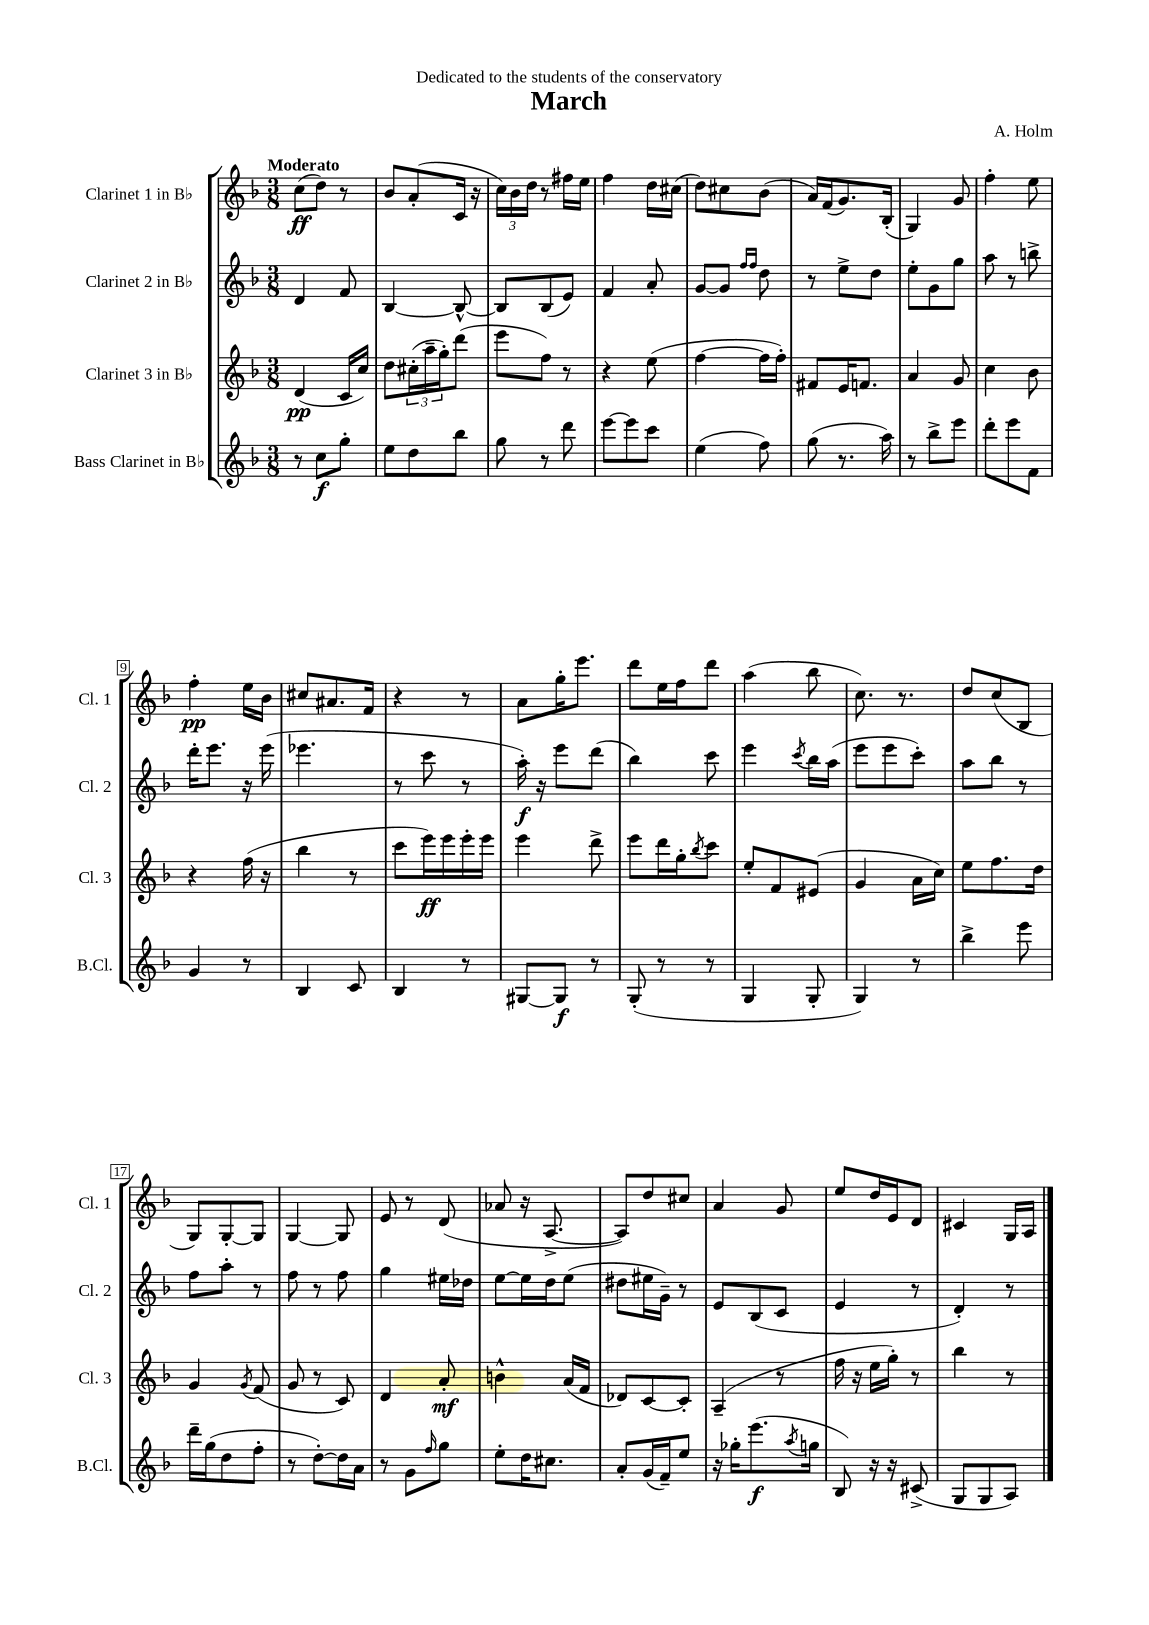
\header { title = "March" composer = "A. Holm" dedication = "Dedicated to the students of the conservatory" }
<<
\new StaffGroup <<
\new Staff = "s0" \with { instrumentName = "Clarinet 1 in Bb" shortInstrumentName = "Cl. 1" } {
    \clef treble \key f \major \numericTimeSignature \time 3/8 \tempo "Moderato"
    c''8\ff( d''8) r8 |
    bes'8 a'8-.( c'16 r16 |
    \tuplet 3/2 { c''16) bes'16 d''16 } r8 fis''16 e''16 |
    f''4 d''16 cis''16( |
    d''8) cis''8 bes'8( |
    a'16) f'16( g'8.) bes16-.( |
    g4) g'8 |
    f''4-. e''8 |
    f''4-.\pp e''16 bes'16 |
    cis''8 ais'8. f'16 |
    r4 r8 |
    a'8 g''16-. e'''8. |
    d'''8 e''16 f''16 d'''8 |
    a''4( bes''8 |
    c''8.) r8. |
    d''8 c''8( bes8 |
    g8) g8~-. g8 |
    g4~ g8 |
    e'8 r8 d'8( |
    aes'8 r16 a8.~-> |
    a8) d''8 cis''8 |
    a'4 g'8 |
    e''8 d''16 e'16 d'8 |
    cis'4 g16 a16 \bar "|." |
}
\new Staff = "s1" \with { instrumentName = "Clarinet 2 in Bb" shortInstrumentName = "Cl. 2" } {
    \clef treble \key f \major \numericTimeSignature \time 3/8
    d'4 f'8 |
    bes4~ bes8~-^ |
    bes8 bes8( e'8) |
    f'4 a'8-. |
    g'8~ g'8 \grace { f''16 f''16 } d''8 |
    r8 e''8-> d''8 |
    e''8-. g'8 g''8 |
    a''8 r8 b''8-> |
    d'''16-. e'''8. r16 e'''16( |
    ees'''4. |
    r8 c'''8 r8 |
    a''16-.\f) r16 e'''8 d'''8( |
    bes''4) c'''8 |
    e'''4 \acciaccatura { c'''8 } bes''16 a''16( |
    e'''8 e'''8 c'''8-.) |
    a''8 bes''8 r8 |
    f''8 a''8-. r8 |
    f''8 r8 f''8 |
    g''4 eis''16 des''16 |
    e''8~ e''16 d''16 e''8( |
    dis''8 eis''16 g'16--) r8 |
    e'8 bes8( c'8 |
    e'4 r8 |
    d'4-.) r8 \bar "|." |
}
\new Staff = "s2" \with { instrumentName = "Clarinet 3 in Bb" shortInstrumentName = "Cl. 3" } {
    \clef treble \key f \major \numericTimeSignature \time 3/8
    d'4\pp( c'16 c''16) |
    d''8 \tuplet 3/2 { cis''16-.( a''16-- g''16-.) } d'''8( |
    e'''8 f''8) r8 |
    r4 e''8( |
    f''4~ f''16 f''16-.) |
    fis'8 e'16 f'8. |
    a'4 g'8 |
    c''4 bes'8 |
    r4 f''16( r16 |
    bes''4 r8 |
    c'''8 e'''16\ff) e'''16 e'''16-. e'''16 |
    e'''4 d'''8-> |
    e'''8 d'''16 g''16-. \acciaccatura { bes''8 } c'''8 |
    e''8-. f'8 eis'8( |
    g'4 a'16 c''16) |
    e''8 f''8. d''16 |
    g'4 \acciaccatura { g'8 } f'8( |
    g'8 r8 c'8) |
    d'4 a'8-.\mf |
    b'4-^ a'16( f'16 |
    des'8) c'8~ c'8-. |
    a4--( r8 |
    f''16 r16 e''16 g''16-.) r8 |
    bes''4 r8 \bar "|." |
}
\new Staff = "s3" \with { instrumentName = "Bass Clarinet in Bb" shortInstrumentName = "B.Cl." } {
    \clef treble \key f \major \numericTimeSignature \time 3/8
    r8 c''8\f g''8-. |
    e''8 d''8 bes''8 |
    g''8 r8 d'''8 |
    e'''8~ e'''8 c'''8 |
    e''4( f''8) |
    g''8( r8. a''16) |
    r8 bes''8-> e'''8 |
    d'''8-. e'''8 f'8 |
    g'4 r8 |
    bes4 c'8 |
    bes4 r8 |
    gis8~ gis8\f r8 |
    g8-.( r8 r8 |
    g4 g8-. |
    g4) r8 |
    bes''4-> e'''8 |
    d'''16-- g''16( d''8 f''8-. |
    r8 d''8~-.) d''16 a'16 |
    r8 g'8 \grace { f''16 } g''8 |
    e''8-. d''16 cis''8. |
    a'8-. g'16( f'16--) e''8 |
    r16 ges''16-. e'''8.\f( \acciaccatura { a''8 } g''16 |
    bes8) r16 r16 cis'8->( |
    g8 g8 a8) \bar "|." |
}
>>
>>
\layout { \context { \Score \override BarNumber.stencil = #(make-stencil-boxer 0.1 0.3 ly:text-interface::print) } }
